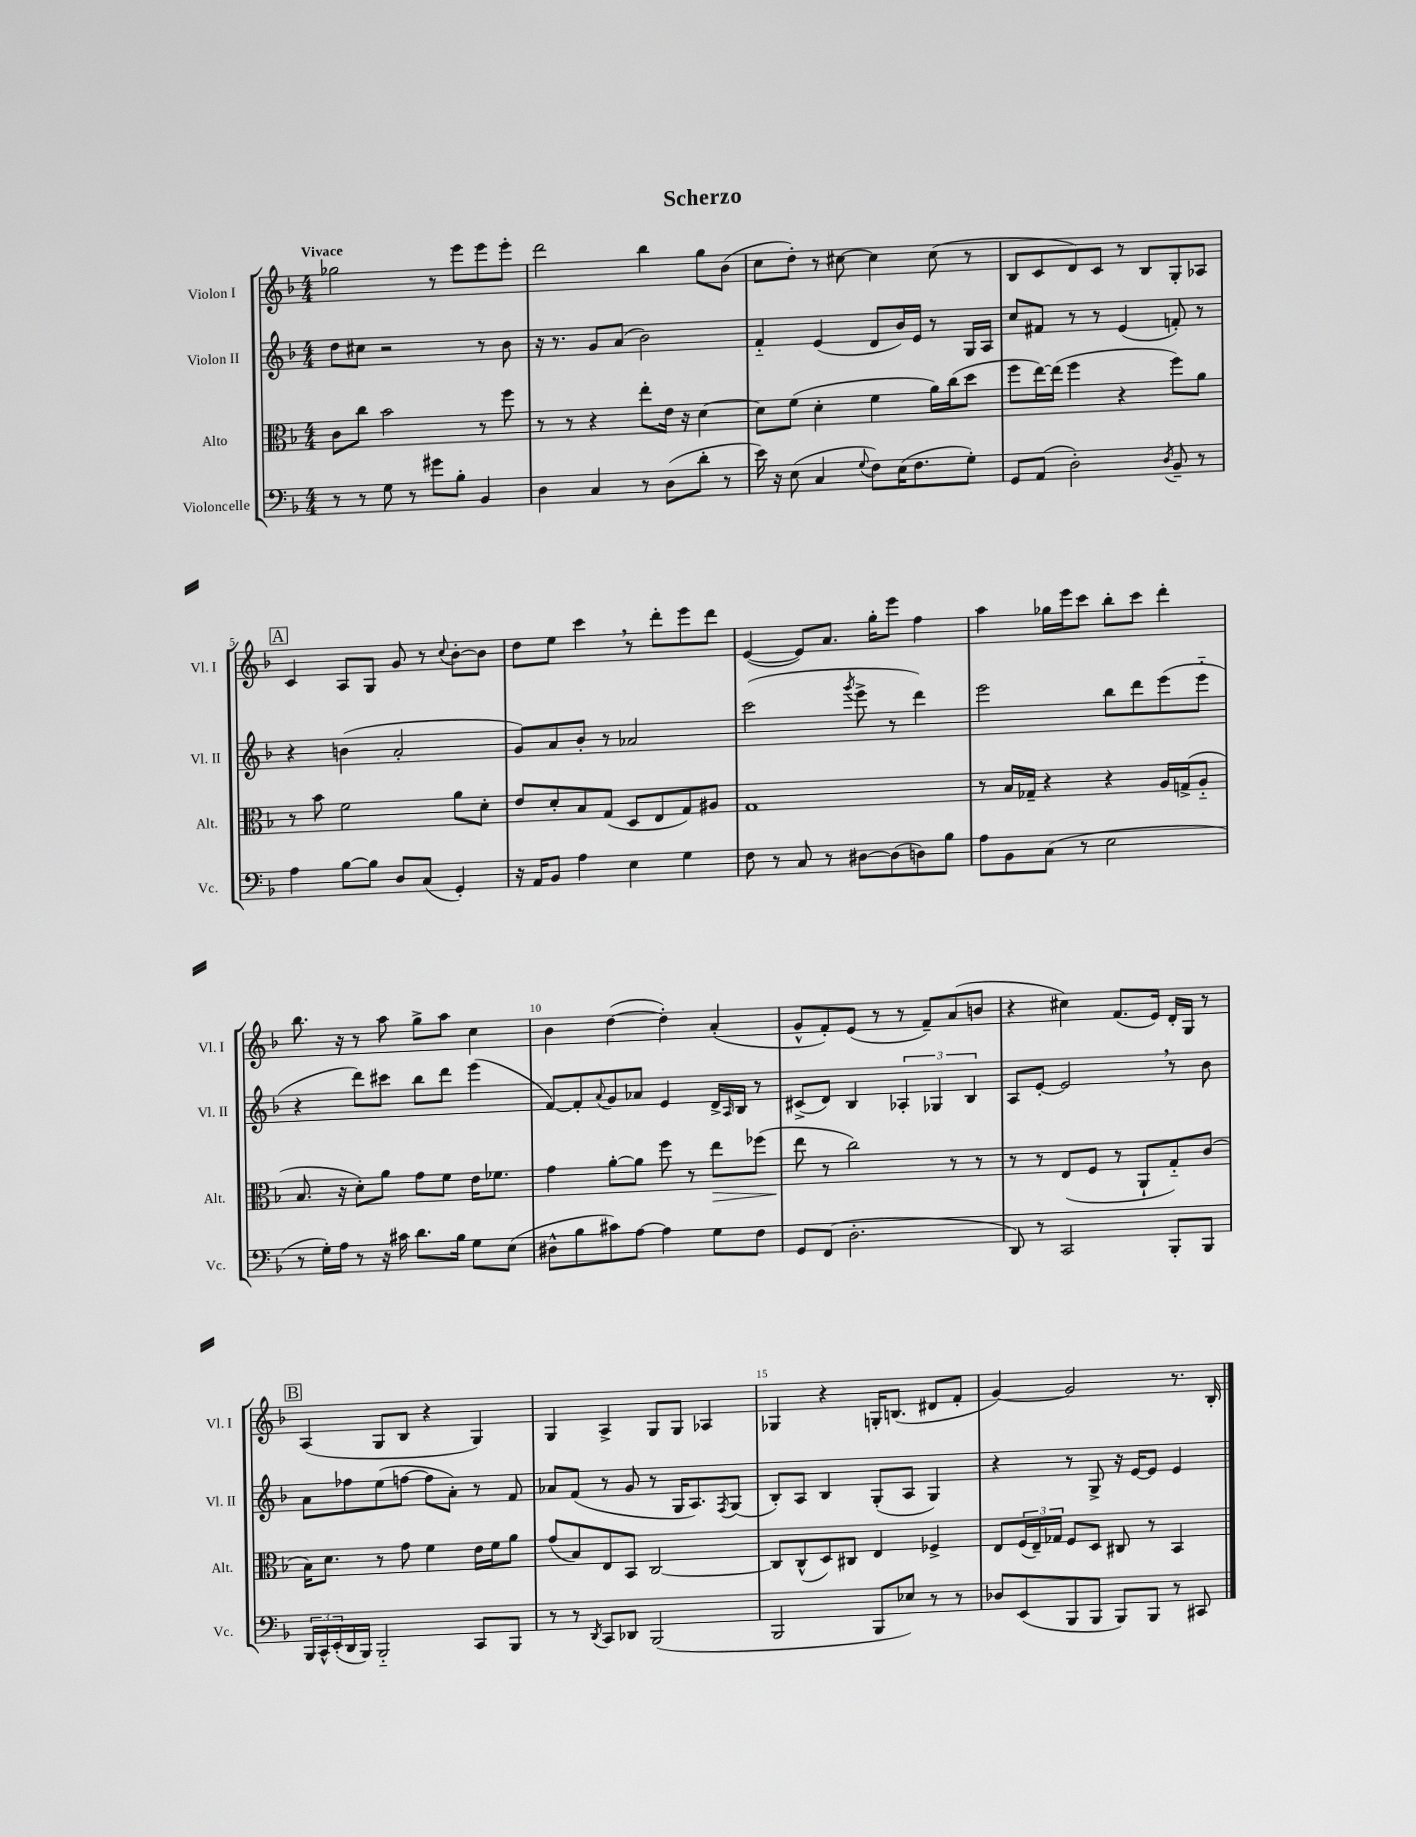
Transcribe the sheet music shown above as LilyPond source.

\header { title = "Scherzo" }
<<
\new StaffGroup <<
\new Staff = "s0" \with { instrumentName = "Violon I" shortInstrumentName = "Vl. I" } {
    \clef treble \key f \major \numericTimeSignature \time 4/4 \tempo "Vivace"
    ges''2 r8 e'''8 e'''8 e'''8-. |
    d'''2 bes''4 g''8 bes'8( |
    c''8 d''8-.) r8 cis''8~ cis''4 cis''8( r8 |
    bes8 c'8 d'8) c'8 r8 bes8 g8-. aes8 |
    \mark \markup { \box "A" } c'4 a8 g8 g'8 r8 \appoggiatura { c''8 } bes'8~-. bes'8 |
    d''8 e''8 c'''4 \breathe r8 d'''8-. e'''8 d'''8 |
    e'4~( e'8) a'8. g''16-. e'''8 f''4 |
    a''4 ges''16 e'''16 c'''8 bes''8-. c'''8 d'''4-. |
    bes''8. r16 r8 a''8 g''8-> a''8 c''4 |
    bes'4 d''4~( d''4-.) a'4-.( |
    g'8-^ f'8-.) e'8( r8 r8 f'8--) a'8( b'8 |
    r4 cis''4) f'8.( e'16) d'16-. g16 r8 |
    \mark \markup { \box "B" } a4( g8 bes8 r4 g4) |
    g4 a4-> g8 g8 aes4 |
    ges4 r4 g16-. b8.( dis'8 f'8-. |
    g'4~) g'2 r8. bes16-. \bar "|." |
}
\new Staff = "s1" \with { instrumentName = "Violon II" shortInstrumentName = "Vl. II" } {
    \clef treble \key f \major \numericTimeSignature \time 4/4
    d''8 cis''8 r2 r8 bes'8 |
    r16 r8. g'8 a'8( bes'2) |
    f'4-_ e'4( d'8 bes'16) e'16 r8 g16 a16 |
    c''8 fis'8 r8 r8 e'4( f'8-.) r8 |
    \mark \markup { \box "A" } r4 b'4( a'2-. |
    g'8) a'8 bes'8-. r8 aes'2 |
    c'''2( \acciaccatura { g'''8 } e'''8-> r8 d'''4) |
    e'''2 bes''8 d'''8 e'''8( e'''8-_ |
    r4 d'''8) cis'''8 bes''8 d'''8 e'''4( |
    f'8~) f'8-. \appoggiatura { a'8 } g'8 aes'8 e'4 d'16-> \grace { a16 } bes16 r8 |
    cis'8->( d'8) bes4 \tuplet 3/2 { aes4-. ges4 bes4 } |
    a8 e'8~-. e'2 \breathe r8 bes'8 |
    \mark \markup { \box "B" } a'8 fes''8 e''8( f''8~ f''8 a'8-.) r8 f'8 |
    aes'8 f'8( r8 g'8 r8 g16 a8.) \acciaccatura { f8 } g8( |
    bes8-.) a8 bes4 g8-.( a8 g4) |
    r4 r8 g8-> r16 e'16~ e'8 e'4 \bar "|." |
}
\new Staff = "s2" \with { instrumentName = "Alto" shortInstrumentName = "Alt." } {
    \clef alto \key f \major \numericTimeSignature \time 4/4
    c'8 c''8 bes'2 r8 f''8 |
    r8 r8 r4 e''8-. e'16 r16 d'4~ |
    d'8 f'8( d'4-. f'4 a'16) c''16( d''8 |
    f''8 e''16~) e''16( f''4 r4 f''8) a'8 |
    \mark \markup { \box "A" } r8 bes'8 f'2 a'8 d'8-. |
    e'8 d'8-. bes8 g8( d8 e8 g8) ais8 |
    g1 |
    r8 bes16 ges16-- r4 r4 a16 g16->( a8-_ |
    bes8. r16 d'8-.) a'8 g'8 f'8 e'16 fes'8. |
    g'4 a'8~-. a'8 f''8 r8 e''8\> fes''8( |
    e''8\! r8 c''2) r8 r8 |
    r8 r8 e8( f8 r8 a,8-! g8-_) c'8( |
    \mark \markup { \box "B" } bes16) d'8. r8 g'8 f'4 e'16 f'16 a'8 |
    g'8( bes8) e8 bes,8 c2~ |
    c8 c8-^( d8) cis8 e4 fes4-> |
    e8 \tuplet 3/2 { f16( e16--) ges16 } f8 d8 cis8 r8 bes,4 \bar "|." |
}
\new Staff = "s3" \with { instrumentName = "Violoncelle" shortInstrumentName = "Vc." } {
    \clef bass \key f \major \numericTimeSignature \time 4/4
    r8 r8 g8 r8 gis'8 bes8-. bes,4 |
    d4 c4 r8 d8( d'8-. r8 |
    e'16) r16 e8( c4 \appoggiatura { g8 } f8) e16( f8. g8-.) |
    g,8 a,8( d2-.) \acciaccatura { d8 } bes,8-- r8 |
    \mark \markup { \box "A" } a4 bes8~ bes8 d8 c8( g,4-.) |
    r16 a,16 bes,8 a4 e4 g4 |
    f8 r8 c8 r8 dis8~ dis8( d8) bes8 |
    a8 bes,8 c8( r8 e2 |
    r8 g16-.) a16 r8 r16 cis'16 d'8. bes16 g8 e8( |
    dis8-^ bes8 cis'8) a8~ a4 g8 f8 |
    g,8 f,8( d2.-. |
    d,8) r8 c,2 bes,,8-. bes,,8 |
    \mark \markup { \box "B" } \tuplet 3/2 { bes,,16 c,16-^ e,16-.( } d,16 bes,,16) bes,,2-_ c,8 bes,,8 |
    r8 r8 \acciaccatura { d,8 } c,8 des,8 bes,,2( |
    bes,,2 bes,,8 ees8) r8 r8 |
    des8 e,8( bes,,8 bes,,8 bes,,8) bes,,8 r8 cis,8 \bar "|." |
}
>>
>>
\layout { \context { \Score \override BarNumber.break-visibility = ##(#f #t #t) barNumberVisibility = #(every-nth-bar-number-visible 5) } }
